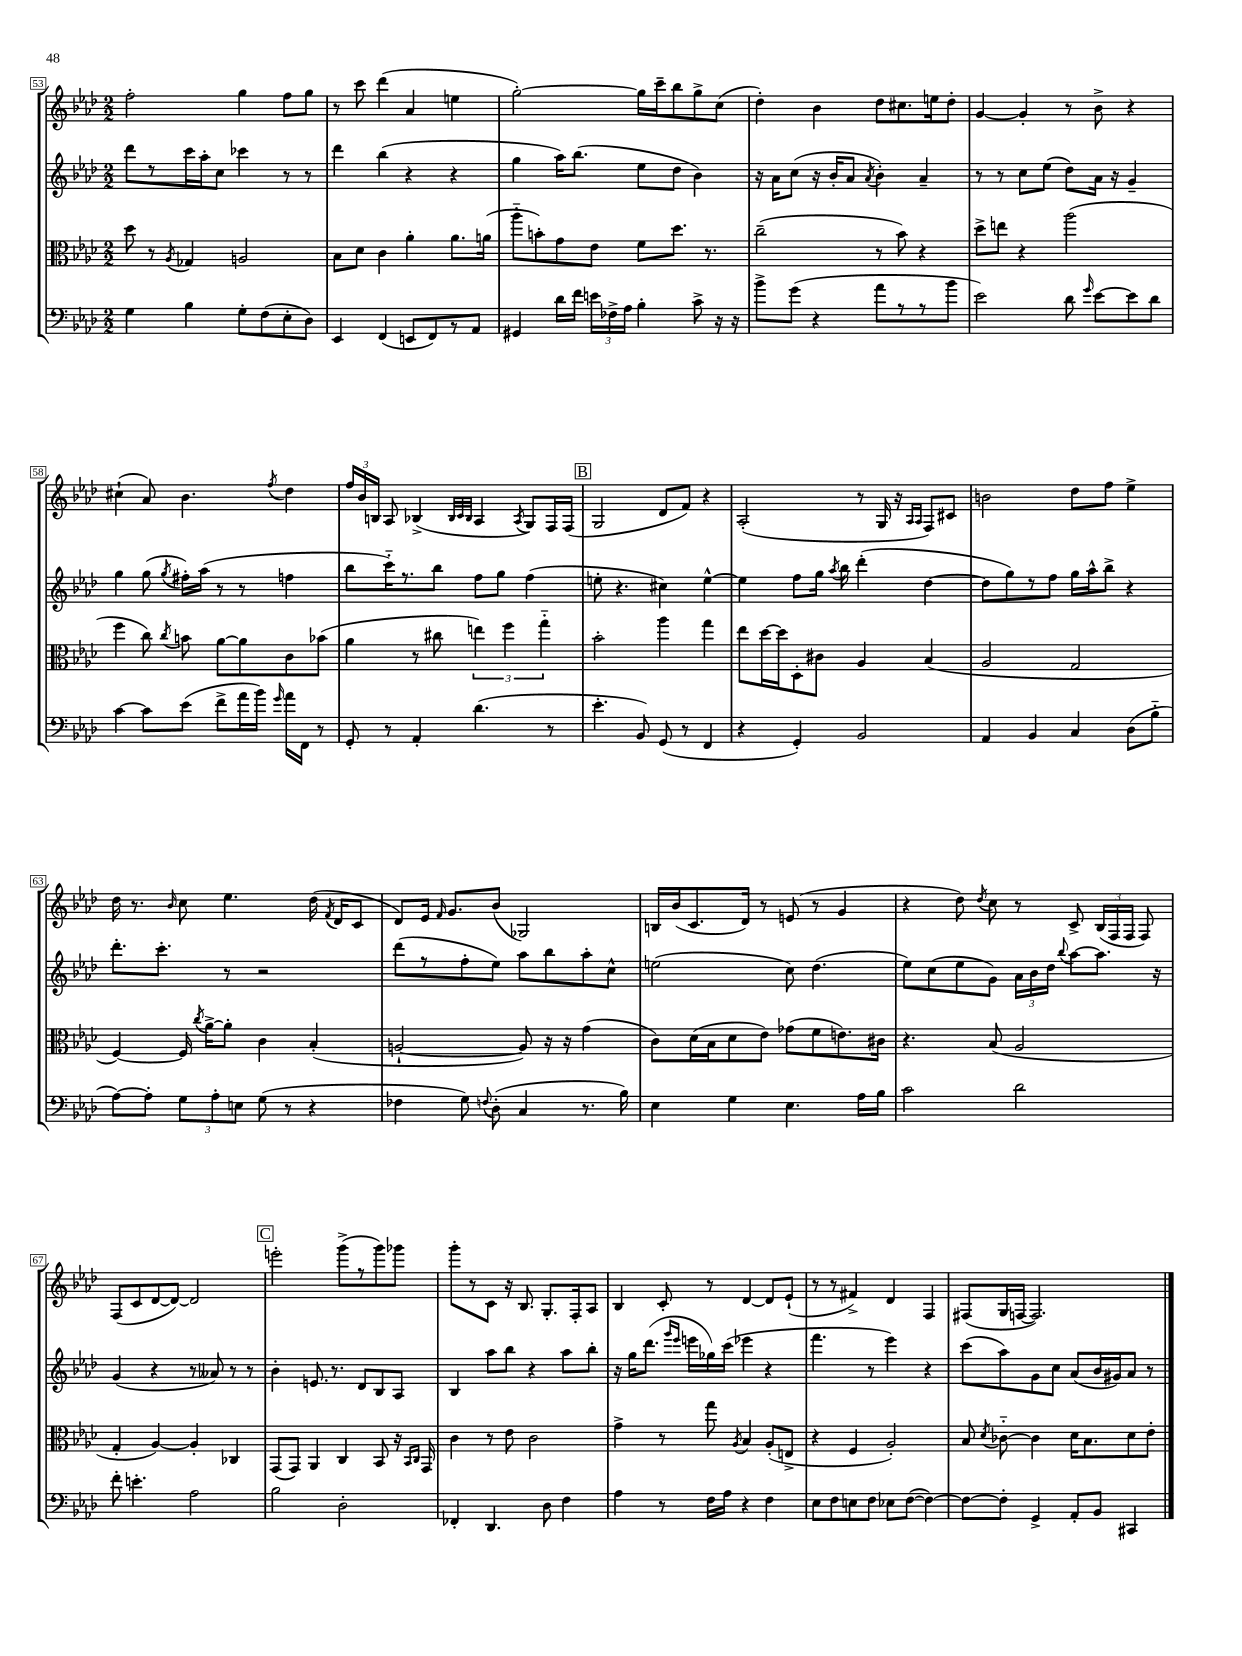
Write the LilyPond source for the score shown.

<<
\new StaffGroup <<
\new Staff = "s0" {
    \clef treble \key aes \major \numericTimeSignature \time 2/2
    \autoBeamOff f''2-. g''4 f''8[ g''8] |
    r8 c'''8 des'''4( aes'4 e''4 |
    g''2~-.) g''16[ c'''16-- bes''8 g''8-> c''8]( |
    des''4-.) bes'4 des''8[ cis''8. e''16 des''8]-. |
    g'4~ g'4-. r8 bes'8-> r4 |
    cis''4-!( aes'8) bes'4. \acciaccatura { f''8 } des''4 |
    \tuplet 3/2 { f''16[ bes'16 b16] } aes8 bes4->( \grace { bes32[ c'32 bes32] } aes4 \acciaccatura { aes8 } g8[) f16 f16]( |
    \mark \markup { \box "B" } g2 des'8[ f'8]) r4 |
    aes2-.( r8 g16 r16 \grace { aes16[ aes16] } f8[) cis'8] |
    b'2 des''8[ f''8] ees''4-> |
    des''16 r8. \grace { bes'16 } c''8 ees''4. des''16( \acciaccatura { f'8 } des'16[ c'8] |
    des'8[) ees'16] \grace { f'16 } g'8.[ bes'8]( ges2) |
    b16[ bes'16( c'8. des'16]) r8 e'8( r8 g'4 |
    r4 des''8) \acciaccatura { des''8 } c''8 r8 c'8-> \tuplet 3/2 { bes16[( f16 f16] } f8) |
    f8[( c'8 des'8~ des'8]~) des'2 |
    \mark \markup { \box "C" } e'''2-. g'''8[->( r8 g'''8) ges'''8] |
    g'''8[-. r8 c'8] r16 bes8. g8.[-. f16-. aes8] |
    bes4 c'8-. r8 des'4~ des'8[ ees'8]-!( |
    r8 r8 fis'4->) des'4 f4 |
    fis8[( g16 f16]~ f2.) \bar "|." |
}
\new Staff = "s1" {
    \clef treble \key aes \major \numericTimeSignature \time 2/2
    \autoBeamOff des'''8[ r8 c'''16 aes''16-. c''8] ces'''4 r8 r8 |
    des'''4 bes''4( r4 r4 |
    g''4 aes''16[) bes''8.]( ees''8[ des''8] bes'4) |
    r16 aes'16[ c''8]( r16 bes'16[-. aes'8] \acciaccatura { aes'8 } bes'4-.) aes'4-- |
    r8 r8 c''8[ ees''8]( des''8[) aes'16] r16 g'4-- |
    g''4 g''8( \acciaccatura { g''8 } fis''16[-.) aes''16]( r8 r8 f''4 |
    bes''8[ c'''16-_) r8. bes''8] f''8[ g''8] f''4( |
    \mark \markup { \box "B" } e''8-. r4. cis''4) e''4~-^ |
    e''4 f''8[ g''16] \acciaccatura { aes''8 } bes''16 des'''4-.( des''4~ |
    des''8[ g''8) r8 f''8] g''16[ aes''16-^ bes''8]-> r4 |
    des'''8.[-. c'''8.]-. r8 r2 |
    des'''8[( r8 f''8-. ees''8]) aes''8[ bes''8 aes''8-. c''8]-^ |
    e''2( c''8) des''4.( |
    ees''8[) c''8( ees''8 g'8]) \tuplet 3/2 { aes'16[ bes'16 des''16] } \appoggiatura { bes''8 } aes''8[~ aes''8.] r16 |
    g'4( r4 r8 aeses'8) r8 r8 |
    \mark \markup { \box "C" } bes'4-. e'8. r8. des'8[ bes8 aes8] |
    bes4 aes''8[ bes''8] r4 aes''8[ bes''8]-. |
    r16 g''16[ des'''8.]( \grace { g'''16[ ees'''16] } e'''16[ ges''16) c'''16]( ees'''4 r4 |
    f'''4. r8 ees'''4) r4 |
    c'''8[( aes''8) g'8 c''8] aes'8[( bes'16 gis'16) aes'8] r8 \bar "|." |
}
\new Staff = "s2" {
    \clef alto \key aes \major \numericTimeSignature \time 2/2
    \autoBeamOff des''8 r8 \acciaccatura { aes8 } ges4 a2 |
    bes8[ des'8] c'4 aes'4-. aes'8.[ a'16]( |
    aes''8[-_ b'8-.) g'8 ees'8] f'8[ des''8.] r8. |
    c''2--( r8 bes'8) r4 |
    des''8[-> e''8] r4 aes''2( |
    f''4 c''8) \acciaccatura { c''8 } b'8 aes'8[~ aes'8 c'8 bes'8]( |
    aes'4 r8 cis''8 \tuplet 3/2 { e''4) f''4 g''4-_ } |
    \mark \markup { \box "B" } bes'2-. aes''4 g''4 |
    ees''8[ des''16~ des''16 des8-. cis'8] aes4 bes4( |
    aes2 g2 |
    f4~) f16 \acciaccatura { c''8 } aes'16[~-> aes'8]-. c'4 bes4-.( |
    a2~-! a8) r16 r16 g'4( |
    c'8[) des'16( bes16 des'8 ees'8]) ges'8[( f'8 e'8.) cis'16] |
    r4. bes8( aes2 |
    g4-. aes4~) aes4-. ces4 |
    \mark \markup { \box "C" } g,8[( g,8]) aes,4 c4 bes,8 r16 \grace { bes,16[ c16] } g,16 |
    c'4 r8 ees'8 c'2 |
    g'4-> r8 g''8 \acciaccatura { aes8 } bes4 aes8[-.( e8]-> |
    r4 f4 aes2-.) |
    bes8 \acciaccatura { des'8 } ces'8~-_ ces'4 des'16[ bes8. des'8 ees'8]-. \bar "|." |
}
\new Staff = "s3" {
    \clef bass \key aes \major \numericTimeSignature \time 2/2
    \autoBeamOff g4 bes4 g8[-. f8( ees8-. des8]) |
    ees,4 f,4( e,8[ f,8) r8 aes,8] |
    gis,4 des'16[ f'16] \tuplet 3/2 { e'16[ fes16-> aes16] } bes4-. c'8-> r16 r16 |
    bes'8[-> g'8]( r4 aes'8[ r8 r8 bes'8] |
    ees'2) des'8 \grace { g'16 } ees'8[~ ees'8 des'8] |
    c'4~ c'8[ ees'8]( f'8[-> aes'16 bes'16]) \grace { g'16 } aes'16[ f,16] r8 |
    g,8-. r8 aes,4-. des'4.( r8 |
    \mark \markup { \box "B" } ees'4.-. bes,8) g,8( r8 f,4 |
    r4 g,4-.) bes,2 |
    aes,4 bes,4 c4 des8[( bes8]-_ |
    aes8[~) aes8]-. \tuplet 3/2 { g8[ aes8-. e8] } g8( r8 r4 |
    fes4 g8) \appoggiatura { f8 } des8-.( c4 r8. bes16) |
    ees4 g4 ees4. aes16[ bes16] |
    c'2 des'2 |
    f'8-. e'4.-. aes2 |
    \mark \markup { \box "C" } bes2 des2-. |
    fes,4-. des,4. des8 f4 |
    aes4 r8 f16[ aes16] r4 f4 |
    ees8[ f8 e8 f8] ees8[ f8]~( f4~) |
    f8[~ f8]-. g,4-> aes,8[-. bes,8] cis,4 \bar "|." |
}
>>
>>
\layout { \context { \Score currentBarNumber = #53 \override BarNumber.stencil = #(make-stencil-boxer 0.1 0.3 ly:text-interface::print) } }
